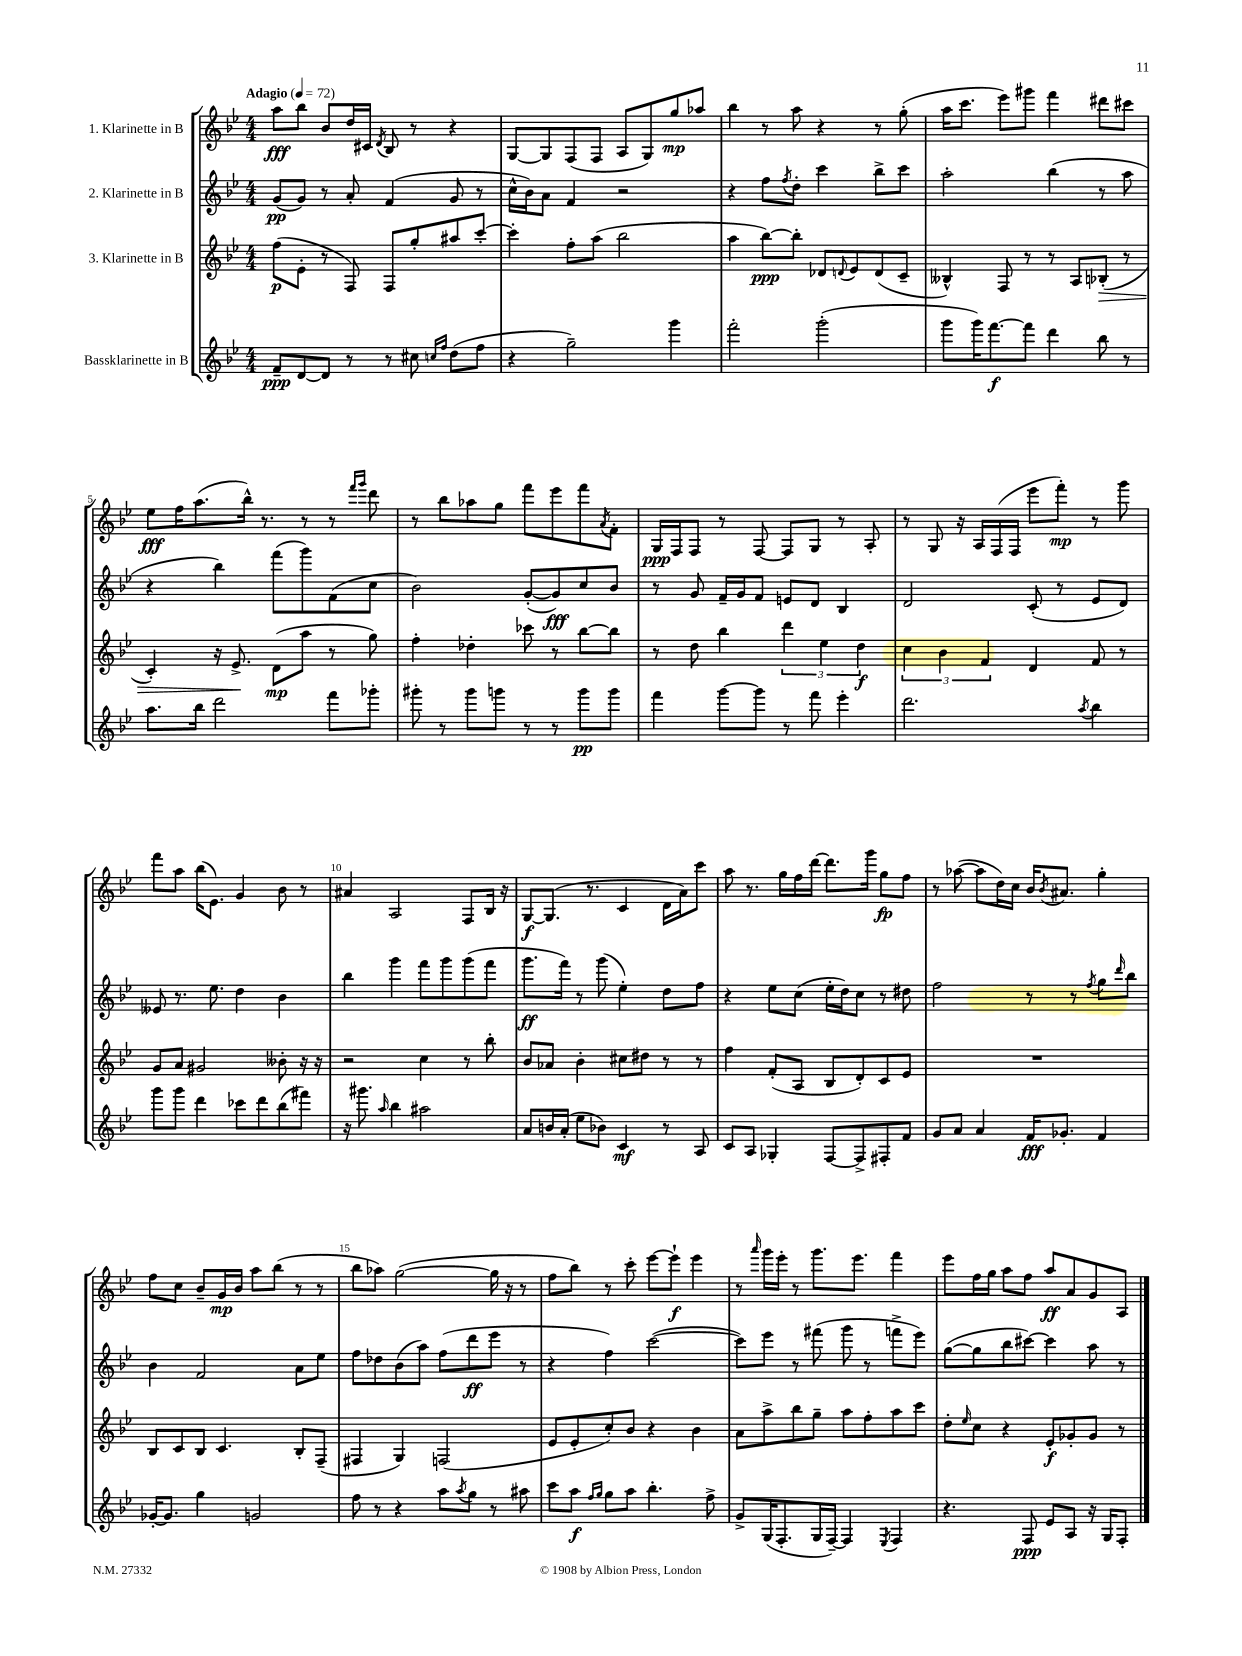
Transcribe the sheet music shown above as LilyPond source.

<<
\new StaffGroup <<
\new Staff = "s0" \with { instrumentName = "1. Klarinette in B" } {
    \clef treble \key bes \major \numericTimeSignature \time 4/4 \tempo "Adagio" 4 = 72
    a''8\fff bes''8 bes'8 d''16 cis'16 \acciaccatura { d'8 } bes8 r8 r4 |
    g8~ g8 f8( f8 a8 g8) g''8\mp aes''8 |
    bes''4 r8 a''8 r4 r8 g''8-.( |
    a''16 c'''8. ees'''8) gis'''8 f'''4 dis'''8 cis'''8 |
    ees''8\fff f''16 a''8.( bes''16-^) r8. r8 r8 \grace { f'''16 g'''16 } d'''8 |
    r8 bes''8 aes''8 g''8 f'''8 ees'''8 f'''8 \acciaccatura { a'8 } f'8-. |
    g16\ppp f16 f8 r8 f8~ f8 g8 r8 a8-. |
    r8 g8 r16 a16 f16( f16 ees'''8 f'''8-.\mp) r8 g'''8 |
    f'''8 a''8 bes''16( ees'8.) g'4 bes'8 r8 |
    ais'4 a2 f8 bes16 r16 |
    g8~\f g8.( r8. c'4 d'16 a'16) c'''8 |
    a''8 r8. g''16 f''16 d'''16~ d'''8. g'''16 g''8\fp f''8 |
    r8 aes''8~( aes''8 d''16) c''16 bes'16 \acciaccatura { bes'8 } ais'8. g''4-. |
    f''8 c''8 bes'8-- g'16\mp bes'16 a''8 bes''8( r8 r8 |
    bes''8 aes''8) g''2~( g''16 r16 r8 |
    f''8 bes''8) r8 c'''8-. ees'''8~ ees'''8-!\f ees'''4 |
    r8 \grace { a'''16 } g'''16 ees'''16-. r8 g'''8. ees'''8. f'''4 |
    ees'''8 f''16 g''16 a''8 f''8 a''8\ff a'8 g'8 a8 \bar "|." |
}
\new Staff = "s1" \with { instrumentName = "2. Klarinette in B" } {
    \clef treble \key bes \major \numericTimeSignature \time 4/4
    g'8\pp( g'8) r8 a'8-. f'4( g'8 r8 |
    c''16-^ bes'16) a'8 f'4 r2 |
    r4 f''8 \acciaccatura { f''8 } d''8-. c'''4 bes''8-> c'''8 |
    a''2-. bes''4( r8 a''8 |
    r4 bes''4) f'''8( g'''8) f'8( c''8 |
    bes'2) g'8~-.( g'8\fff) c''8 bes'8 |
    r8 g'8 f'16-- g'16 f'8 e'8 d'8 bes4 |
    d'2 c'8-.( r8 ees'8 d'8) |
    eeses'8 r8. ees''8. d''4 bes'4 |
    bes''4 g'''4 f'''8 g'''8 g'''8( f'''8 |
    g'''8.\ff f'''16) r8 g'''8( ees''4-.) d''8 f''8 |
    r4 ees''8 c''8( ees''16-. d''16) c''8 r8 dis''8 |
    f''2 r8 r8 \acciaccatura { f''8 } g''8 \grace { d'''16 } bes''8 |
    bes'4 f'2 a'8 ees''8 |
    f''8 des''8 bes'8( a''8) f''8( d'''8\ff ees'''8 r8 |
    r4 f''4) c'''2~( |
    c'''8) ees'''8 r8 fis'''8( g'''8 r8 f'''8-> ees'''8) |
    g''8~( g''8 bes''8 cis'''8~) cis'''4 a''8 r8 \bar "|." |
}
\new Staff = "s2" \with { instrumentName = "3. Klarinette in B" } {
    \clef treble \key bes \major \numericTimeSignature \time 4/4
    f''8\p( ees'8-. r8 f8) f8 g''8-. ais''8 c'''8~-. |
    c'''4-. f''8-. a''8( bes''2 |
    a''4 bes''8~\ppp) bes''8-. des'8 \appoggiatura { d'8 } ees'8 d'8( c'8-- |
    beses4-^) f8 r8 r8 a8 bes8-.\>( r8 |
    c'4-.) r16 ees'8.->\! d'8\mp( a''8 r8 g''8) |
    f''4-. des''4-. ces'''8 r8 bes''8~ bes''8 |
    r8 d''8 bes''4 \tuplet 3/2 { d'''4 ees''4 d''4\f } |
    \tuplet 3/2 { c''4 bes'4 f'4 } d'4 f'8 r8 |
    g'8 a'8 gis'2 beses'8-. r16 r16 |
    r2 c''4 r8 bes''8-. |
    bes'8 aes'8 bes'4-. cis''8 dis''8 r8 r8 |
    f''4 f'8-.( a8 bes8 d'8-.) c'8 ees'8 |
    R1 |
    bes8 c'8 bes8 c'4. bes8-. f8--( |
    fis4 g4) f2( |
    ees'8 ees'8-. c''8-.) bes'8 r4 bes'4 |
    a'8 a''8-> bes''8 g''8-- a''8 f''8-. a''8 c'''8 |
    d''8-. \grace { ees''16 } c''8 r4 ees'8-.\f ges'8-. ges'8 r8 \bar "|." |
}
\new Staff = "s3" \with { instrumentName = "Bassklarinette in B" } {
    \clef treble \key bes \major \numericTimeSignature \time 4/4
    f'8--\ppp d'8~ d'8 r8 r8 cis''8 \grace { c''16 f''16 } d''8( f''8 |
    r4 g''2--) g'''4 |
    f'''2-. g'''2-.( |
    g'''8 g'''16) f'''8.~\f f'''8 d'''4 bes''8 r8 |
    a''8. bes''16 d'''2 f'''8 ges'''8-. |
    gis'''8-. r8 gis'''8 g'''8 r8 r8 g'''8\pp g'''8 |
    f'''4 g'''8~ g'''8 r8 f'''8 ees'''4-. |
    d'''2. \acciaccatura { a''8 } bes''4 |
    g'''8 g'''8 d'''4 ces'''8 d'''8 bes''8( fis'''8) |
    r16 gis'''8. \grace { a''16 } bes''4 ais''2 |
    a'8 b'16 a'16-.( ees''8 bes'8) c'4\mf r8 a8 |
    c'8 a8 ges4-. f8~ f8-> fis8-. f'8 |
    g'8 a'8 a'4 f'16\fff ges'8.-. f'4 |
    ges'16~-. ges'8. g''4 g'2 |
    f''8 r8 r4 a''8 \acciaccatura { a''8 } g''8 r8 ais''8 |
    c'''8 a''8\f \grace { f''16 g''16 } g''8 a''8 bes''4.-. f''8-> |
    g'8-> g16( f8.-. g16 f16~--) f4 \acciaccatura { ees8 } f4 |
    r4. f8\ppp ees'8 a8 r16 g16 f8-. \bar "|." |
}
>>
>>
\layout { \context { \Score \override BarNumber.break-visibility = ##(#f #t #t) barNumberVisibility = #(every-nth-bar-number-visible 5) } }
